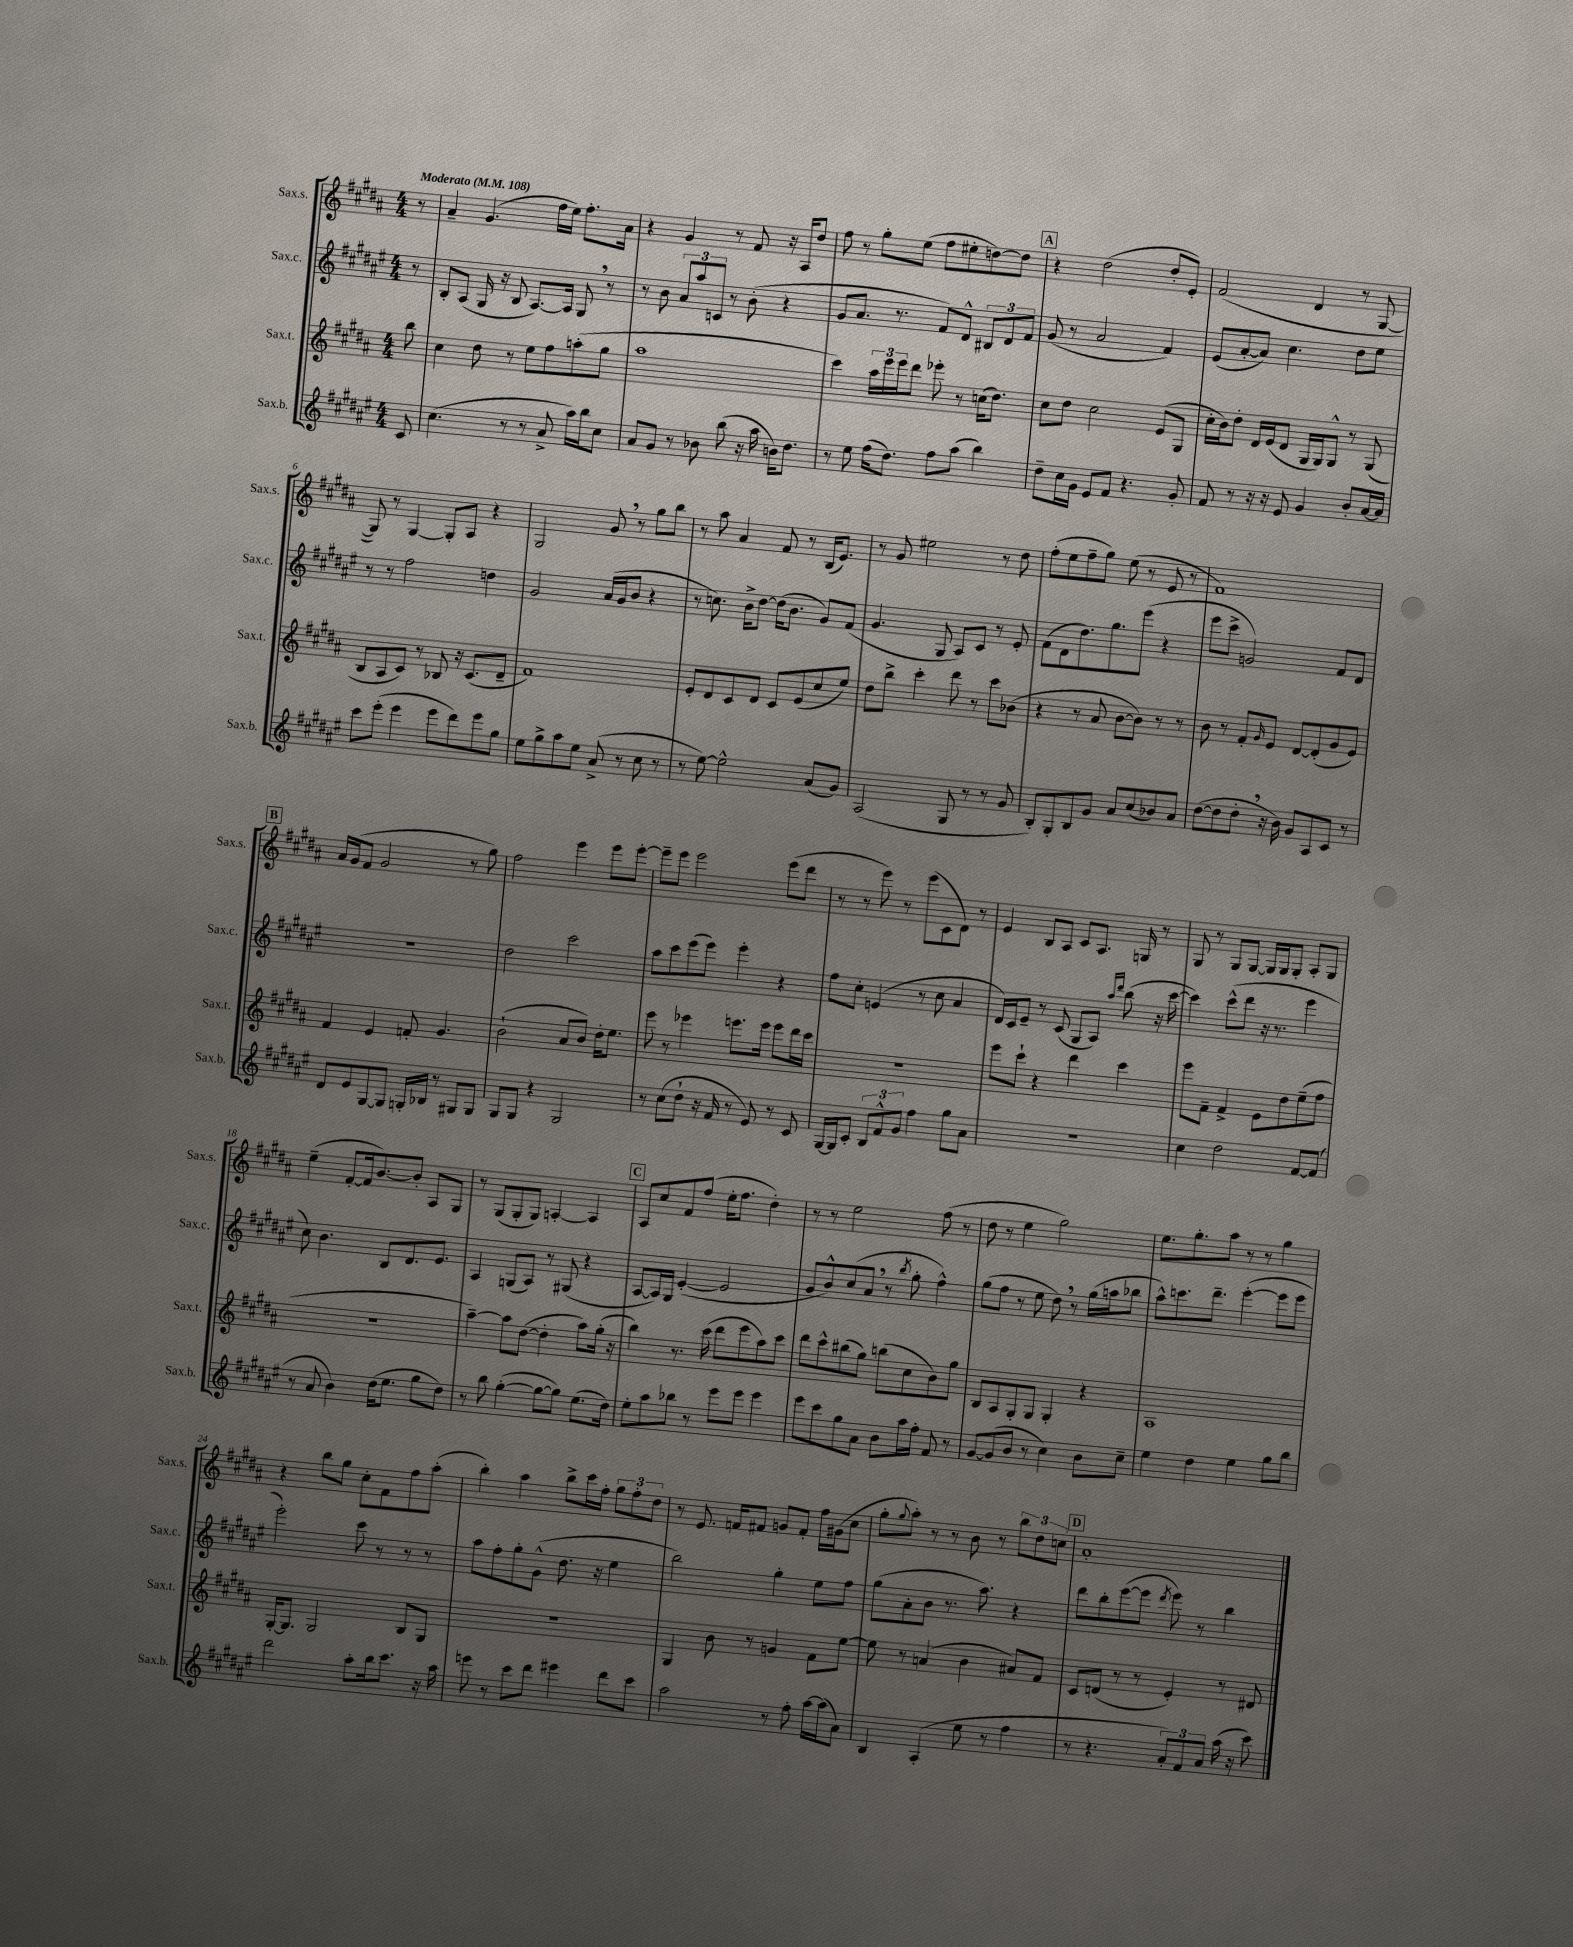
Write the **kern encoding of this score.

**kern	**kern	**kern	**kern
*staff4	*staff3	*staff2	*staff1
*clefG2	*clefG2	*clefG2	*clefG2
*k[f#c#g#d#a#e#]	*k[f#c#g#d#a#]	*k[f#c#g#d#a#e#]	*k[f#c#g#d#a#]
*M4/4	*M4/4	*M4/4	*M4/4
*MM108	*MM108	*MM108	*MM108
8c#	8bb	8r	8r
=	=	=	=
(4.cc#	4cc#	8B'	4a#~
.	.	(8A#	.
.	8dd#	16G#	(4.g#
.	.	16r	.
8r	8r	8B	.
8r	8ee	[8.A#)	.
8a#^	8ff#	.	16ff#
.	.	16A#]	16ee)
16aa#)	(8aa'	8G#	8.ff#'
16bb	.	.	.
8cc#	8gg#	8r	.
.	.	.	16a#
=	=	=	=
8a#	1aa#	8r	4r
8g#	.	8b	.
8r	.	12a#	4g#
.	.	12aa#	.
8b-	.	.	.
.	.	12c	.
(8bb	.	8r	8r
16r	.	(8b'	8f#
16aa#	.	.	.
16b)	.	4r	16r
8.dd#	.	.	16A#
.	.	.	8dd#
=	=	=	=
8r	4ccc#)	8g#	8ff#
8ee#	.	8.a#	8r
(16ff#	24aa#	.	8gg#'
.	24eee	.	.
8.dd#)	.	8.r	.
.	24eee	.	.
.	8ddd#	.	(8ee
8ff#	8eee-'	8f#)	8ff#
(8aa#	8r	8d#^^	8ee#'
4bb)	(16cc	12B#	[8dd)
.	8.dd#)	.	.
.	.	12d#	.
.	.	.	8dd]
.	.	12f#	.
=	=	=	=
8dd#~	8cc#	(8g#	4r
16cc#	8dd#	8r	.
16g#	.	.	.
8e#	2cc#	2a#	(2dd#
8f#	.	.	.
4.r	.	.	.
.	(8e	4f#)	8dd#'
8g#'	8G#	.	8e')
=	=	=	=
8f#	16cc#'	(8e#	(2f#
.	16b)	.	.
8r	8dd#'	[8a#'	.
16r	16d#	8a#])	.
16r	(16e	.	.
8e#	8d#	4.cc#	.
4g#	16G#	.	4d#
.	16G#)	.	.
.	8G#^^	.	.
8b'	8r	8dd#	8r
[16a#	(8G#	8ee#	[8G#
16a#]	.	.	.
=	=	=	=
8ccc#	8B	8r	8G#])
(8eee#'	8A#	8r	8r
4eee#	8c#)	2ff#	[4G#
.	8r	.	.
8eee#	8B-	.	8G#']
8ddd#)	16r	.	8A#
.	(8.c#	.	.
8eee#	.	4dd	4r
8gg#	8d#~	.	.
=	=	=	=
8ee#	1f#)	2g#	2G#
8gg#^	.	.	.
8aa#	.	.	.
8ee#	.	.	.
(8a#^	.	(16a#	8g#
.	.	16g#	.
8r	.	8b	8r
8cc#	.	4r	8gg#
8r	.	.	8bb
=	=	=	=
8r	8e'	8r	8r
[8ee#)	8d#	8.cc)	8aa#
2ee#^^]	8c#	.	4a#
.	.	16b^	.
.	8d#	[8dd#	.
.	8c#	(16dd#]	8f#
.	.	8.b	.
.	(8e	.	8r
(8a#	8cc#	8g#)	(16B
.	.	.	8.e)
8g#)	8ee)	(8f#	.
=	=	=	=
(2A#	8dd#	4.g#	8r
.	8bb^	.	8g#
.	4ccc#'	.	2ee#
.	.	8G#	.
8G#	8ddd#	8A#)	.
8r	8r	8c#	.
8r	8ccc#	8r	8r
8g#	(8b-	8e#'	8dd#
=	=	=	=
8B')	4r	(8f#	(8ff#'
8G#'	.	8d#	8ee
8B	8r	8.dd#)	8ff#~
8g#	8a#	.	8gg#)
.	.	8.gg#	.
8a#	[8b	.	(8ee
(8cc#	8b])	(8eee#	8r
8b-)	8r	4r	8e
8a#	8r	.	8r
=	=	=	=
([8dd#	8b	8eee#	1f#)
8dd#]	8r	8ccc#^	.
8dd#'	8f#'	2g)	.
.	16qqg#	.	.
16r	8e	.	.
16b)	.	.	.
8g#	[8d#	.	.
8A#	(8d#']	.	.
8c#	8g#	8f#	.
8r	8e)	8d#	.
=	=	=	=
8d#	4f#	1r	16a#
.	.	.	(16g#
8e#	.	.	8f#
[8G#	4e	.	2g#
8G#]	.	.	.
16G'	8f'	.	.
16B-	.	.	.
8r	4.g#	.	.
8G#	.	.	8r
8G#	.	.	8gg#)
=	=	=	=
8G#	(2b`	2dd#	2ff#
8G#	.	.	.
4r	.	.	.
2G#	8a#	2ccc#	4eee
.	8b)	.	.
.	16dd#'	.	8eee
.	8.ee	.	.
.	.	.	[8eee'
=	=	=	=
8r	8eee	8aa#	8eee~]
(8cc#	8r	8ccc#	8eee
8dd#`	4eee-	(8eee#	2eee
16r	.	8eee#)	.
16f#	.	.	.
8r	8.eee	4eee#'	.
8e#)	.	.	.
.	16eee	.	.
8r	8eee	4r	(8eee
8c#	16ddd#	.	8ddd#
.	16ccc#	.	.
=	=	=	=
[16G#	1r	8ff#	8r
16G#]	.	.	.
8c#'	.	8cc#'	8r
12B	.	(4e	8eee)
12f#^^	.	.	.
.	.	.	8r
12g#	.	.	.
4ff#	.	8r	(8eee
.	.	8cc#	8c#
8gg#	.	4a#	8d#)
8a#	.	.	8r
=	=	=	=
1r	8eee	16d#)	4e
.	.	16c#	.
.	8ccc#`	8e#~	.
.	4r	8r	8B
.	.	(8c#	8A#
.	4ddd#	8G#	8c#
.	.	8A#)	8.A#
.	.	16qqaa#	.
.	.	16qqddd#	.
.	4ccc#	(8bb	.
.	.	.	16G
.	.	16r	8r
.	.	[16ccc#	.
=	=	=	=
4cc#	8eee	4ccc#])	8G#
.	8f#~	.	8r
2dd#	4f#^	(8ccc#^^	8G#
.	.	8ddd#	[8G#
.	8e	16r	16G#]
.	.	8.r	16G#
.	8dd#	.	8G#'
[8f#	(8ee~	4eee#	8A#'
(8f#]	8ff#	.	8G#
=	=	=	=
8r	1r	8cc#)	(4ee~
8a#	.	4.b	.
4b)	.	.	[8f#'
.	.	.	16f#]
.	.	.	[8.b)
(16dd#	.	8B	.
8.ee#	.	.	.
.	.	8.d#	8b']
8gg#	.	.	8A#
.	.	8.e#	.
8dd#)	.	.	8G#
=	=	=	=
8r	[4aa#~)	4A#	8r
8bb	.	.	(8G#
([4gg#'	8aa#]	(8G	8G#'
.	([8dd#	8A#)	8G#)
8gg#_	4dd#']	8r	[4A'
8gg#])	.	(8G#	.
(8.ee#	8aa#)	4r	4A]
.	(16gg#'	.	.
16dd#)	16r	.	.
=	=	=	=
8ee#'	4bb)	[8A#	8A#
8aa#	.	16A#])	8cc#
.	.	16G#	.
8bb-	8.r	([4e#'	8f#
8r	.	.	(8ff#
.	(16ccc#	.	.
8eee#	8ddd#	2e#]	16ee'
.	.	.	8.ff#
8eee#	8eee	.	.
4eee#	8aa#)	.	4dd#')
.	8ccc#	.	.
=	=	=	=
8eee#	8ddd#	8g#	8r
8ccc#	8ccc#^^	8b^^)	8r
8gg#	(8bb#	(8cc#	2ee
8a#	8gg#)	8a#	.
8b	(8bb	8r	.
.	.	8qbb	.
16aa#	8cc#	8gg#'	.
16ff#'	.	.	.
8f#	8b)	4ff#^^)	(8ff#
8r	8gg#	.	8r
=	=	=	=
[8g#	8B	(8gg#	8dd#
(8g#]	8A#	8ff#	8r
8b	8G#'	8r	4ee
8r	8G#	8ee#	.
4cc#)	4G#'	8dd#)	2gg#)
.	.	8r	.
8b	4r	(16gg#	.
.	.	16aa	.
8cc#~	.	8bb-	.
=	=	=	=
4ee#	1A#	8aa#^^)	8.ee
.	.	8.ccc	.
.	.	.	8.gg#'
4dd#	.	.	.
.	.	8.ddd#~	.
.	.	.	8aa#
4ee#	.	([4eee#'	8r
.	.	.	8r
8gg#	.	8eee#]	4gg#
8bb	.	8eee#	.
=	=	=	=
2ddd#	[16G#'	2eee#')	4r
.	8.G#]	.	.
.	2G#	.	8bb
.	.	.	8gg#
8aa#'	.	8ccc#	8cc#'
16bb	.	8r	8f#
8.ccc#	.	.	.
.	8B	8r	8ff#
16r	8G#	8r	(8aa#'
16aa#	.	.	.
=	=	=	=
8eee	1r	8aa#	4bb')
8r	.	8ff#'	.
8ccc#	.	8gg#'	4aa#
8ddd#	.	(8g#^^	.
4eee#	.	8.dd#	8bb^
.	.	.	16ccc#
.	.	16r	16ff#'
8ddd#	.	4ee#	12gg#
.	.	.	12ff#'
8ccc#	.	.	.
.	.	.	12dd#
=	=	=	=
2aa#	4G#	2bb)	8r
.	.	.	8.e
.	8b	.	.
.	.	.	16f
.	8r	.	8f#
8r	4g	4gg#'	8g
8ff#'	.	.	8f#'
[16aa#	8f#	8ee#	16ff#
(16aa#]	.	.	(16g#
8a#)	[8ee	8ff#	8cc#
=	=	=	=
4B	8ee]	(8gg#	8gg#'
.	.	.	8qqgg#
.	8r	8a#'	8aa#')
(4A#'	(4a	8b	8r
.	.	8.r	8r
8ee#	4b	.	8b
.	.	8.aa#)	.
8r	.	.	8r
4ff#	8a#)	4r	12bb
.	.	.	12dd#
.	8f#	.	.
.	.	.	12cc
=	=	=	=
8r	8c#	8ddd#	1a#'
4.r	(8d	8bb'	.
.	8r	([8eee#	.
.	8r	8eee#]	.
.	.	8qddd#	.
12a#')	4e')	8eee#)	.
12f#	.	.	.
.	.	8r	.
12a#	.	.	.
(16aa#	8r	4bb	.
16r	.	.	.
8ccc#)	8d#	.	.
==	==	==	==
*-	*-	*-	*-
